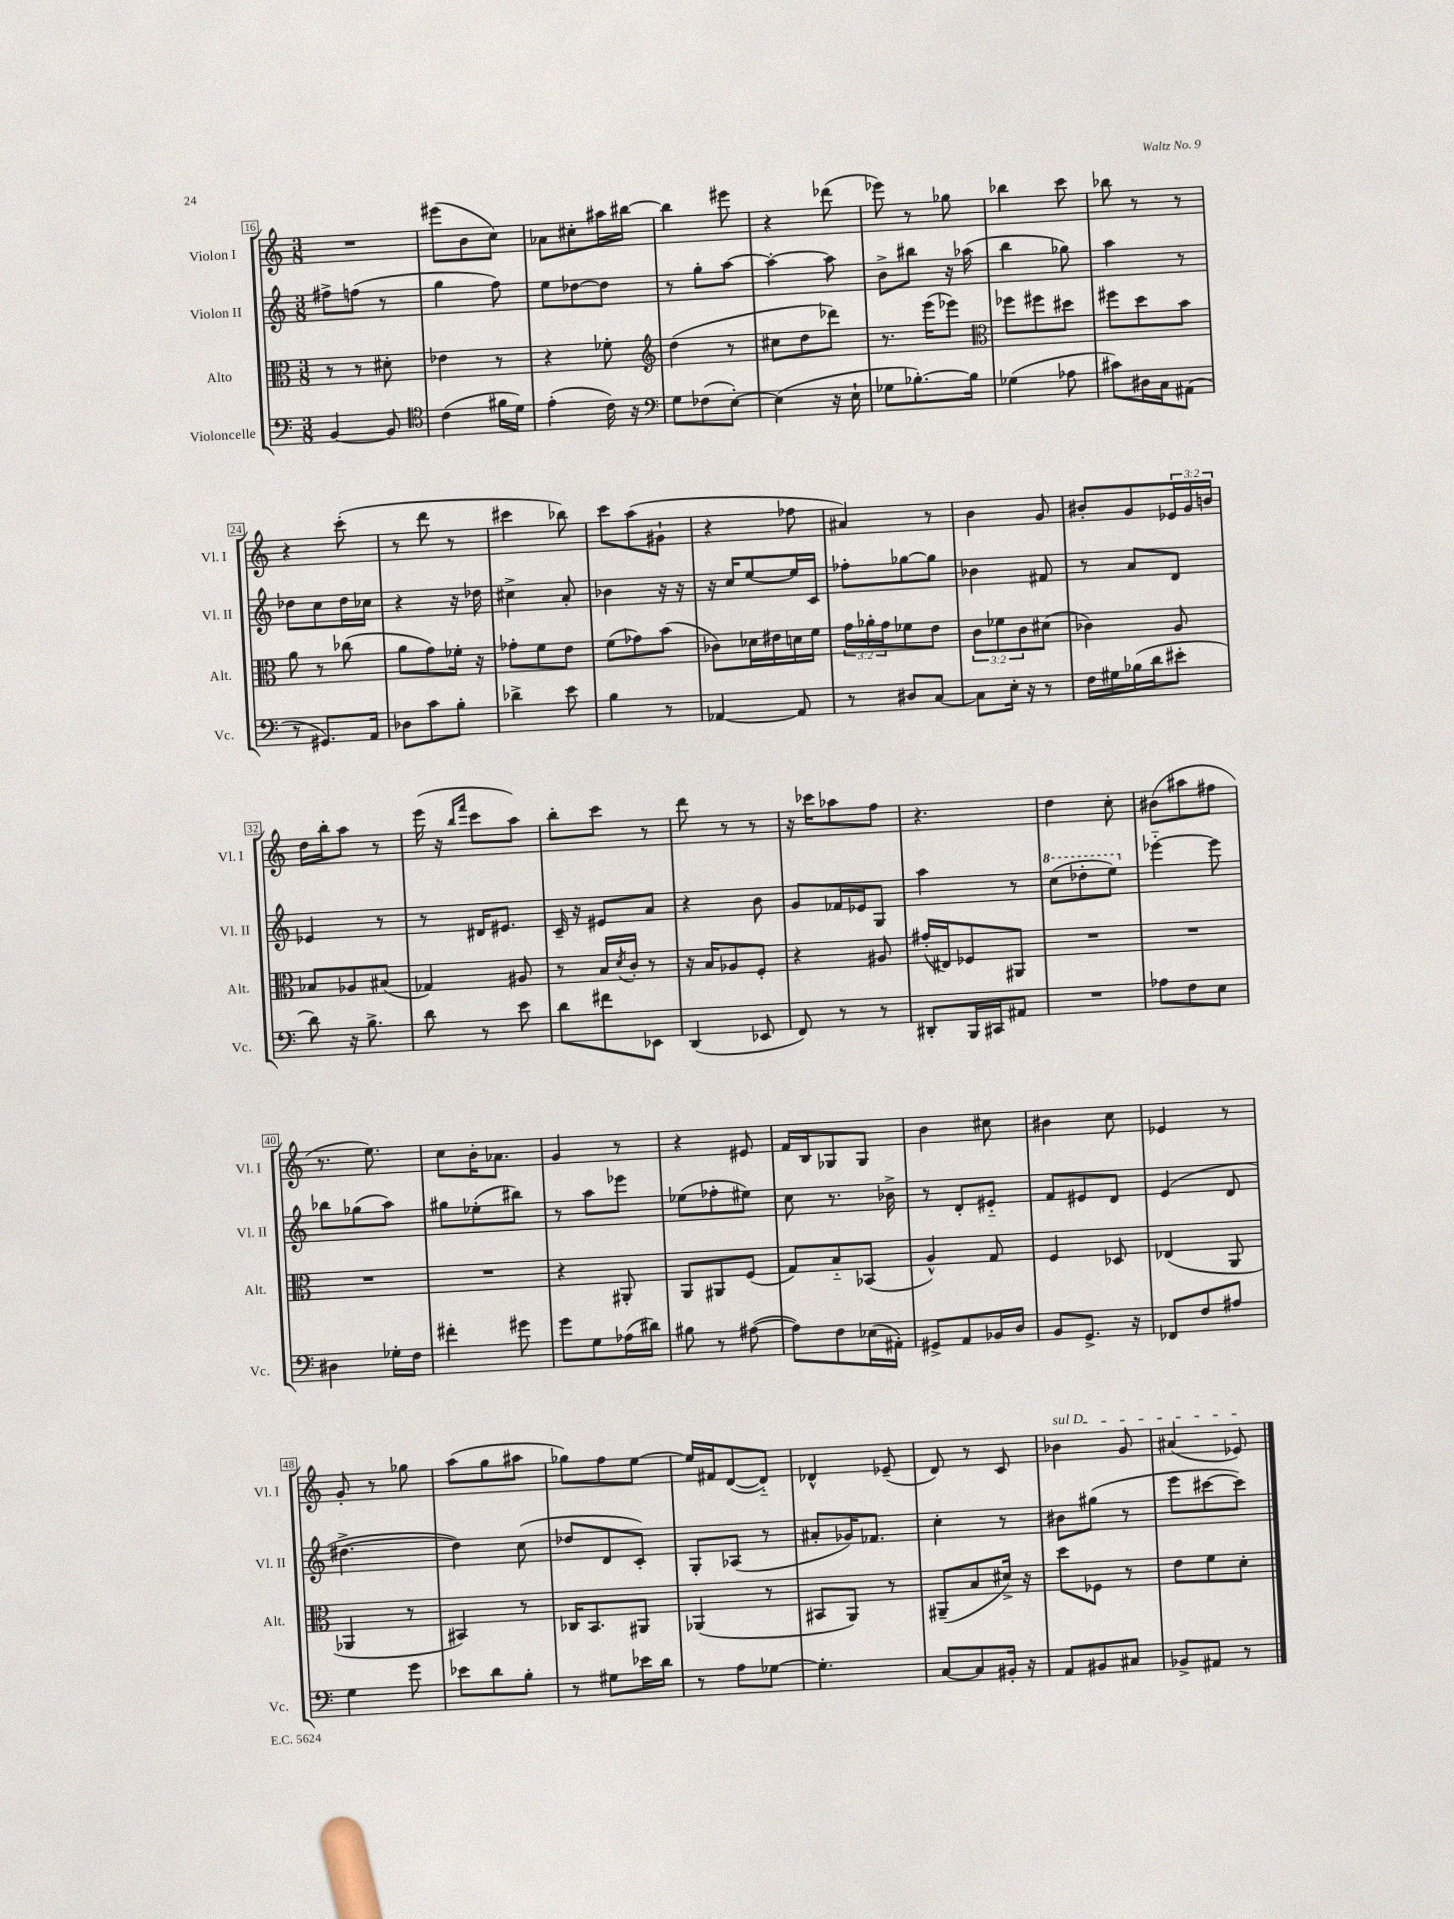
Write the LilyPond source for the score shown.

<<
\new StaffGroup <<
\new Staff = "s0" \with { instrumentName = "Violon I" shortInstrumentName = "Vl. I" } {
    \clef treble \key c \major \numericTimeSignature \time 3/8 \override Staff.TupletNumber.text = #tuplet-number::calc-fraction-text
    R4. |
    eis'''8( b'8 c''8) |
    aes'8 cis''8-. ais''16 bis''16~ |
    bis''4 eis'''8 |
    r4 des'''8( |
    ees'''8) r8 ges''8 |
    bes''4 c'''8 |
    bes''8 r8 r8 |
    r4 c'''8-.( |
    r8 d'''8 r8 |
    cis'''4 bes''8) |
    c'''8 a''8( gis'8-! |
    r4 fes''8 |
    ais'4) r8 |
    b'4 g'8 |
    bis'8-. g'8 \tuplet 3/2 { ees'16 g'16 b'16 } |
    d''16 b''16-. a''8 r8 |
    e'''16( r16 \grace { b''16 f'''16 } c'''8 a''8) |
    b''8-. c'''8 r8 |
    d'''8 r8 r8 |
    r16 ces'''16 aes''8 f''8 |
    r4. |
    d''4 c''8-. |
    bis'8( ais''8 fis''8 |
    r8. e''8.) |
    c''8 b'16-. aes'8. |
    g'4 r8 |
    r4 eis'8 |
    f'16 b16 ges8 ges8 |
    b'4 cis''8 |
    bis'4 c''8 |
    ees'4 r8 |
    g'8-. r8 ges''8 |
    a''8( g''8 ais''8 |
    ges''8) f''8 e''8~ |
    e''16 fis'16 d'8~( d'8-_) |
    des'4-^ ees'8--( |
    d'8) r8 c'8 |
    \once \override TextSpanner.bound-details.left.text = \markup { \italic "sul D" } bes'4\startTextSpan g'8 |
    ais'4( ees'8\stopTextSpan) \bar "|." |
}
\new Staff = "s1" \with { instrumentName = "Violon II" shortInstrumentName = "Vl. II" } {
    \clef treble \key c \major \numericTimeSignature \time 3/8
    fis''8-> f''8( r8 |
    g''4 f''8) |
    e''8 des''8~ des''8 |
    r8 g''8-. a''8~ |
    a''4~-. a''8 |
    b'8-> bis''8 r16 aes''16( |
    b''4 ges''8) |
    a''4 r8 |
    des''8 c''8 des''16 ces''16 |
    r4 r16 des''16 |
    cis''4-> a'8-. |
    bes'4 r16 r16 |
    r16 c''16 e''8~ e''16 c'16 |
    fes''8-. ges''8~ ges''8 |
    bes'4 fis'8 |
    r8 a'8 d'8 |
    ees'4 r8 |
    r8 dis'16 eis'8. |
    c'16-- r16 eis'8 a'8 |
    r4 b'8 |
    g'8 fes'16 ees'16 g8 |
    a''4 r8 |
    \ottava #1 c'''8( des'''8-. e'''8) \ottava #0 |
    ees'''4~-_ ees'''8 |
    bes''8 ges''8( a''8) |
    gis''8 ees''8-.( bis''8) |
    r8 a''8 ees'''8 |
    ees''8( fes''8-. eis''8) |
    c''8 r8. bes'16-> |
    r8 d'8-. eis'8-_ |
    f'8 eis'8 d'8 |
    e'4( d'8 |
    dis''4.~-> |
    dis''4) c''8( |
    des''8 d'8 c'8-.) |
    g8-. aes8( r8 |
    ais'8-. ges'16) fes'8. |
    c''4-. r8 |
    bis'8 gis''8( r8 |
    e'''8 cis'''8~ cis'''8) \bar "|." |
}
\new Staff = "s2" \with { instrumentName = "Alto" shortInstrumentName = "Alt." } {
    \clef alto \key c \major \numericTimeSignature \time 3/8 \override Staff.TupletNumber.text = #tuplet-number::calc-fraction-text
    r8 r8 dis'8-. |
    ees'4 r8 |
    r4 fes'8-. |
    \clef treble d''4( r8 |
    cis''8 d''8 des'''8) |
    r8. e'''16( ees'''8) |
    \clef alto fes''8 fis''8 dis''8 |
    fis''8 d''8 b'8 |
    a'8 r8 ces''8( |
    a'8 g'8) fes'16-. r16 |
    ges'8-. f'8 e'8 |
    f'8( ges'8) b'8( |
    ces'8) des'16 eis'16 d'16 f'16 |
    \tuplet 3/2 { g'16 aes'16-. g'16 } fes'8 e'8 |
    \tuplet 3/2 { c'8 fes'8 c'8 } dis'8( |
    ces'4) a8 |
    bes8 aes8 bis8( |
    ges4) ais8 |
    r8 b16 \acciaccatura { d'8 } c'16-. r8 |
    r16 b16 aes8 f8-. |
    r4 ais8 |
    gis'16-.( eis16) fes8 ais,8 |
    R4. |
    R4. |
    R4. |
    R4. |
    r4 ais,8-. |
    a,8 ais,8 f8( |
    g8) b8-_ bes,8( |
    a4-^) g8 |
    f4 des8 |
    ees4( a,8 |
    aes,4 r8 |
    bis,4) r8 |
    ces16 b,8. ais,8 |
    aes,4( r8 |
    bis,8 a,8) r8 |
    ais,8--( b8 dis'16->) r16 |
    d''8 fes8 r8 |
    e'8 f'8 d'8-. \bar "|." |
}
\new Staff = "s3" \with { instrumentName = "Violoncelle" shortInstrumentName = "Vc." } {
    \clef bass \key c \major \numericTimeSignature \time 3/8
    b,4~ b,8 |
    \clef tenor c'4( fis'16 d'16) |
    e'4-.( c'16) r16 |
    \clef bass g8 fes8( e8~-.) |
    e4( r16 e16-! |
    ges8 bes8.~-.) bes16 |
    ges4( aes8 |
    cis'8) dis16 c16 ais,8( |
    r8 gis,8.) a,16 |
    des8 c'8 b8-. |
    des'4-> e'8 |
    b4 r8 |
    aes,4~ aes,8 |
    r8 dis8 c8~ |
    c8 e16-. r16 r8 |
    f16 gis16 bes16( d'16 eis'8-. |
    d'8) r16 b8.-> |
    d'8 r8 e'8 |
    d'8 fis'8 ees,8 |
    d,4( ees,8 |
    f,8) r8 r8 |
    dis,8-. b,,16 cis,16 ais,8 |
    R4. |
    aes8 f8 e8 |
    dis4 ges16-. f16 |
    fis'4-. gis'8 |
    g'8 g8 aes16( dis'16) |
    bis8 r8 ais8~( |
    ais8) f8 ees16( ais,16-.) |
    gis,8-> a,8 bes,16 d16 |
    b,8 g,8.-> r16 |
    fes,8 f8 ais8 |
    g4 g'8 |
    ees'8 d'8 b8-. |
    r8 gis8 ees'16 d'16 |
    r8 a8 ges8~ |
    ges4.-. |
    c8~ c8 bis,16-. r16 |
    a,8 bis,8 cis8 |
    bes,8-> ais,8 r8 \bar "|." |
}
>>
>>
\layout { \context { \Score currentBarNumber = #16 \override BarNumber.stencil = #(make-stencil-boxer 0.1 0.3 ly:text-interface::print) } }
